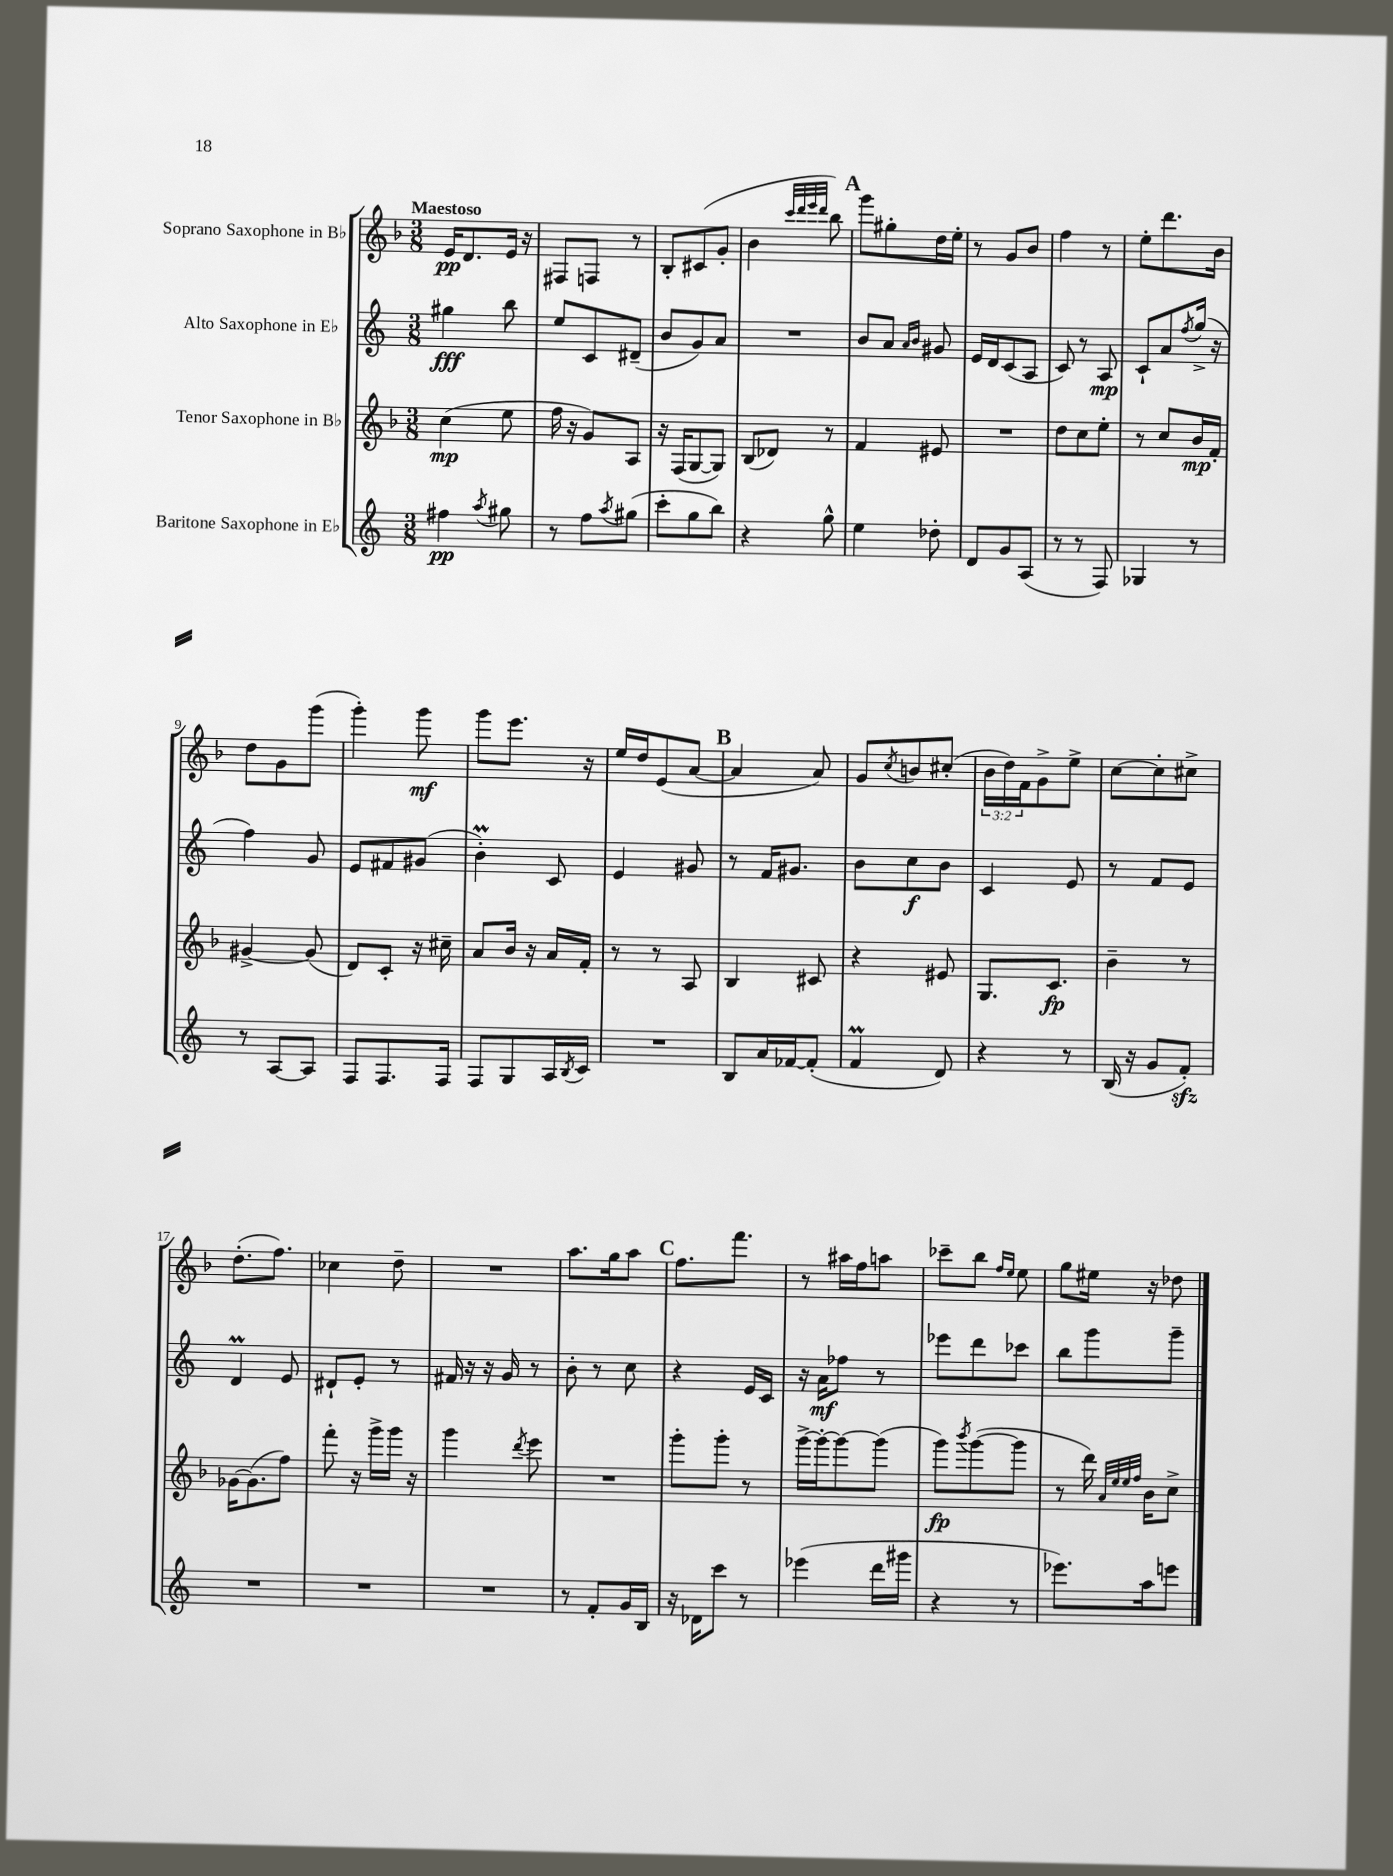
<<
\new StaffGroup <<
\new Staff = "s0" \with { instrumentName = "Soprano Saxophone in Bb" } {
    \clef treble \key f \major \numericTimeSignature \time 3/8 \override Staff.TupletNumber.text = #tuplet-number::calc-fraction-text \tempo "Maestoso"
    e'16\pp d'8. e'16 r16 |
    fis8 f8 r8 |
    bes8-. cis'8( g'8-. |
    bes'4 \grace { c'''32 d'''32 e'''32 d'''32 } bes''8) |
    \mark \markup { \bold "A" } g'''8 gis''8-. d''16 e''16-. |
    r8 g'8 bes'8 |
    f''4 r8 |
    e''8-. d'''8. bes'16 |
    d''8 g'8 g'''8( |
    g'''4-.) g'''8\mf |
    g'''8 e'''8. r16 |
    e''16 d''16 e'8( a'8~ |
    \mark \markup { \bold "B" } a'4 a'8) |
    g'8 \acciaccatura { c''8 } b'8 cis''8-.( |
    \tuplet 3/2 { bes'16 d''16) f'16 } g'8-> e''8-> |
    c''8~ c''8-. cis''8-> |
    d''8.-.( f''8.) |
    ces''4 d''8-- |
    R4. |
    a''8. g''16 a''8 |
    \mark \markup { \bold "C" } f''8. f'''8. |
    r8 ais''16 f''16 a''8 |
    ces'''8-- bes''8 \grace { f''16 e''16 } e''8 |
    g''8 eis''16 r16 des''8 \bar "|." |
}
\new Staff = "s1" \with { instrumentName = "Alto Saxophone in Eb" } {
    \clef treble \key c \major \numericTimeSignature \time 3/8
    gis''4\fff b''8 |
    e''8 c'8 dis'8--( |
    b'8 g'8) a'8 |
    R4. |
    \mark \markup { \bold "A" } b'8 a'8 \grace { a'16 b'16 } gis'8 |
    e'16 d'16 c'8( a8 |
    c'8) r8 a8\mp |
    c'8-! a'8 \acciaccatura { f''8 } g''16->( r16 |
    f''4) g'8 |
    e'8 fis'8 gis'8( |
    b'4-.\prall) c'8 |
    e'4 gis'8 |
    \mark \markup { \bold "B" } r8 f'16 gis'8. |
    b'8 c''8\f b'8 |
    c'4 e'8 |
    r8 f'8 e'8 |
    d'4\prall e'8 |
    dis'8-! e'8-. r8 |
    fis'16 r16 r16 g'16 r8 |
    b'8-. r8 c''8 |
    \mark \markup { \bold "C" } r4 e'16 c'16 |
    r16 a'16\mf fes''8 r8 |
    ees'''8 d'''8 ces'''8 |
    b''8 g'''8 g'''8-- \bar "|." |
}
\new Staff = "s2" \with { instrumentName = "Tenor Saxophone in Bb" } {
    \clef treble \key f \major \numericTimeSignature \time 3/8
    c''4\mp( e''8 |
    f''16 r16 g'8) a8 |
    r16 f16( g8~ g8) |
    bes8( des'8) r8 |
    \mark \markup { \bold "A" } f'4 eis'8 |
    R4. |
    d''8 c''8 e''8-. |
    r8 c''8 bes'16\mp f'16-. |
    gis'4~-> gis'8( |
    d'8) c'8-. r16 cis''16-- |
    a'8 bes'16 r16 a'16 f'16-. |
    r8 r8 a8 |
    \mark \markup { \bold "B" } bes4 cis'8 |
    r4 eis'8 |
    g8. c'8.\fp |
    bes'4-- r8 |
    ges'16~ ges'8.( f''8) |
    f'''8-. r16 g'''16-> g'''16 r16 |
    g'''4 \acciaccatura { d'''8 } e'''8 |
    R4. |
    \mark \markup { \bold "C" } g'''8-. g'''8-. r8 |
    g'''16~-> g'''16~-. g'''8~ g'''8( |
    g'''8\fp) \acciaccatura { bes'''8 } g'''8~( g'''8 |
    r8 d'''16) \grace { a'32 e''32 e''32 f''32 } bes'16 c''8-> \bar "|." |
}
\new Staff = "s3" \with { instrumentName = "Baritone Saxophone in Eb" } {
    \clef treble \key c \major \numericTimeSignature \time 3/8
    fis''4\pp \acciaccatura { a''8 } gis''8 |
    r8 f''8 \acciaccatura { a''8 } gis''8( |
    c'''8-. g''8 b''8) |
    r4 g''8-^ |
    \mark \markup { \bold "A" } e''4 des''8-. |
    d'8 g'8 a8( |
    r8 r8 f8) |
    ges4 r8 |
    r8 a8~ a8 |
    f8 f8. f16 |
    f8 g8 a16 \acciaccatura { b8 } c'16 |
    R4. |
    \mark \markup { \bold "B" } b8 a'16 fes'16~ fes'8-.( |
    f'4\prall d'8) |
    r4 r8 |
    b16( r16 g'8 f'8-.\sfz) |
    R4. |
    R4. |
    R4. |
    r8 f'8-. g'16 b16 |
    \mark \markup { \bold "C" } r16 des'16 c'''8 r8 |
    ees'''4( d'''16 gis'''16 |
    r4 r8 |
    ees'''8.) a''16 e'''8 \bar "|." |
}
>>
>>
